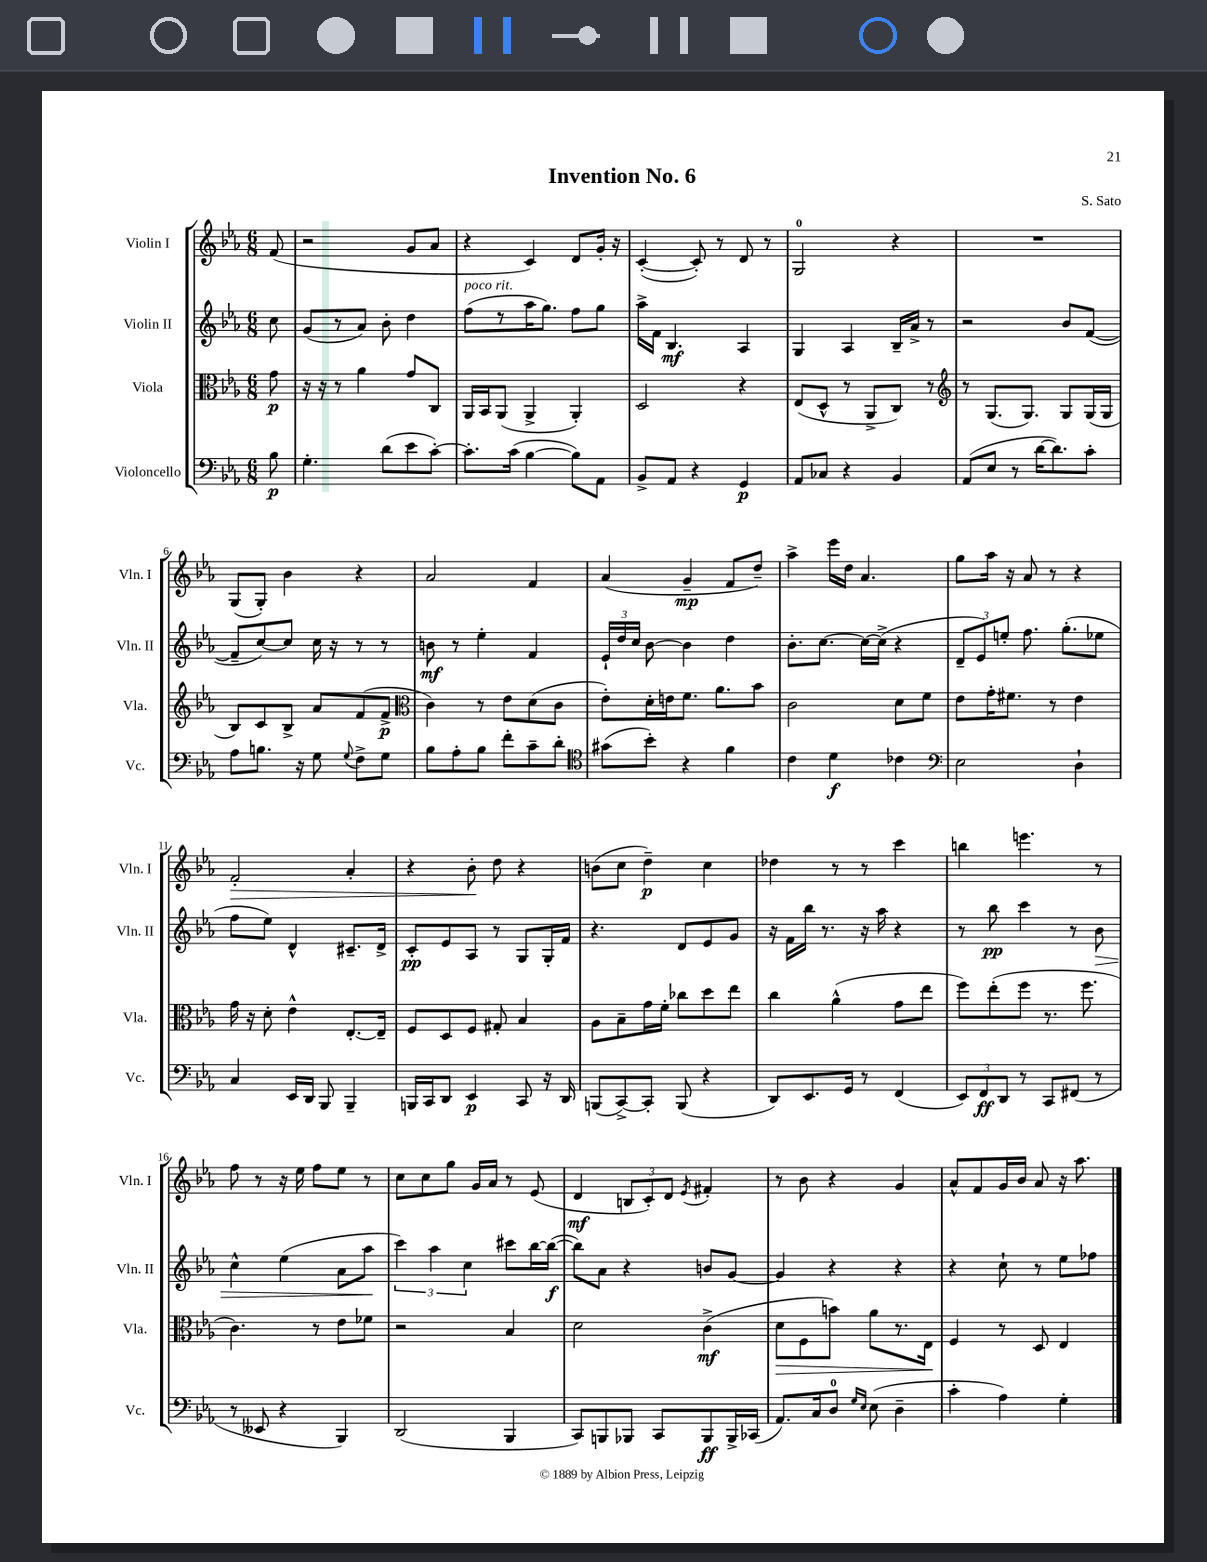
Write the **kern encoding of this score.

**kern	**kern	**kern	**kern
*staff4	*staff3	*staff2	*staff1
*clefF4	*clefC3	*clefG2	*clefG2
*k[b-e-a-]	*k[b-e-a-]	*k[b-e-a-]	*k[b-e-a-]
*M6/8	*M6/8	*M6/8	*M6/8
8B-	8g	8cc	(8f
=	=	=	=
4.G'	16r	(8g	2r
.	16r	.	.
.	8r	8r	.
.	4a-	8a-)	.
(8d	.	8b-'	.
8e-	8g	4dd	8g
[8c')	8C	.	8a-
=	=	=	=
8.c']	16AA-	(8ff	4r
.	16BB-	.	.
.	(8AA-	8r	.
(16c	.	.	.
[4B-	4AA-^	16aa-	4c)
.	.	8.gg)	.
8B-])	4AA-')	8ff	8d
8AA-	.	8gg	16g'
.	.	.	16r
=	=	=	=
8BB-^	2D	16aa-^	([4c'
.	.	16f	.
8AA-	.	4.B-	.
4r	.	.	8c'])
.	.	.	8r
4GG	4r	4A-	8d
.	.	.	8r
=	=	=	=
8AA-	(8E-	4G	2G
8C-	8D^^	.	.
4r	8r	4A-	.
.	8AA-^	.	.
4BB-	8C)	16B-~	4r
.	.	16a-^	.
.	8r	8r	.
=	=	=	=
*	*clefG2	*	*
(8AA-	8r	2r	2.r
8E-	(8.G	.	.
8r	.	.	.
.	8.G)	.	.
[16d	.	.	.
8.d])	.	.	.
.	8G	8b-	.
8c'	(16G	([8f	.
.	16G	.	.
=	=	=	=
8A-	8B-)	8f~]	(8G
8.B	8c	[8cc)	8G')
.	8B-^	8cc]	4b-
16r	.	.	.
8G	8a-	16cc	.
.	.	16r	.
8qqG	.	.	.
8F^	(8f	8r	4r
8G	8f^	8r	.
=	=	=	=
*	*clefC3	*	*
8B-	4c)	8b	2a-
8A-'	.	8r	.
8B-	8r	4ee-'	.
8f'	8e-	.	.
8c~	(8d	4f	4f
8d'	8c	.	.
=	=	=	=
*clefC4	*	*	*
(8g#	8e-')	24e-`	(4a-
.	.	24dd	.
.	.	24cc	.
8b-')	16d'	[8b-	.
.	16e	.	.
4r	8.f	4b-]	4g~
.	8.a-	.	.
4f	.	4dd	8f
.	8b-	.	8dd~)
=	=	=	=
4c	2c	8.b-'	4aa-^
.	.	[8.cc	.
4d	.	.	16eee-
.	.	.	16dd
.	.	16cc_	4.a-
.	.	(16cc^]	.
4c-	8d	4r	.
.	8f	.	.
=	=	=	=
*clefF4	*	*	*
2E-	8e-	12d~	8gg
.	.	12e-)	.
.	16g'	.	16aa-
.	.	12ee'	.
.	8.f#	.	16r
.	.	8.ff	8a-
.	8r	.	8r
.	.	(8.gg'	.
4D`	4e-	.	4r
.	.	8ee-	.
=	=	=	=
4C	16g	8ff	2f'
.	16r	.	.
.	8d'	8ee-)	.
16EE-	4e-^^	4d^^	.
16DD	.	.	.
8BBB-	.	.	.
4BBB-~	[8.E-'	8.c#~	4a-'
.	16E-~]	16d^	.
=	=	=	=
16BBB	8F	8c'	4r
16CC	.	.	.
8DD	8D	8e-	.
4EE-	8F	8A-	8b-'
.	8G#'	8r	8dd
8CC	4B-	8G	4r
16r	.	16G'	.
16DD	.	16f	.
=	=	=	=
(8BBB	8A-	4.r	(8b
[8CC^)	8B-~	.	8cc
8CC']	16g	.	4dd~)
.	16f'	.	.
(8BBB	8cc-	8d	.
4r	8dd	8e-	4cc
.	8ee-	8g	.
=	=	=	=
8DD)	4cc	16r	4dd-
.	.	16f	.
8.EE-	.	16bb-	.
.	.	8.r	.
.	(4a-^^	.	8r
16GG	.	.	.
8r	.	16r	8r
.	.	16aa-	.
(4FF	8g	4r	4ccc
.	8ee-	.	.
=	=	=	=
12EE-)	8ff)	8r	4bb
12FF	.	.	.
.	(8ee-'	8bb-	.
12DD	.	.	.
8r	8ff	4ccc	4.eee
8CC	8.r	.	.
(8FF#	.	8r	.
.	8.ff	.	.
8r	.	8b-	8r
=	=	=	=
8r	4.c)	4cc^^	8ff
8EE--	.	.	8r
4r	.	(4ee-	16r
.	.	.	16ee-
.	8r	.	8ff
4BBB-)	8e-	8a-	8ee-
.	8f-	8aa-	8r
=	=	=	=
(2DD	2r	6ccc)	8cc
.	.	.	8cc
.	.	6aa-	.
.	.	.	8gg
.	.	6cc	.
.	.	.	16g
.	.	.	16a-
4BBB-	4B-	8ccc#	8r
.	.	[16bb-	(8e-
.	.	(16bb-_	.
=	=	=	=
8CC)	2d	8bb-])	4d
8BBB	.	8a-	.
8BBB-	.	4r	12B
.	.	.	12c')
8CC	.	.	.
.	.	.	12d
.	.	.	8qe-
8BBB-	(4c^	8b	4f#'
16BBB-^	.	[8g	.
(16CC-	.	.	.
=	=	=	=
8.AA-)	8d	4g]	8r
.	8F	.	8b-
16C	.	.	.
8D	8b)	4r	4r
16qqG	.	.	.
16qqE-	.	.	.
(8E-	8a-	.	.
4D~	8.r	4r	4g
.	16E-	.	.
=	=	=	=
4c'	4F	4r	8a-^^
.	.	.	8f
4A-)	8r	8cc`	16g
.	.	.	16b-
.	8D	8r	8a-
4G'	4E-	8ee-	16r
.	.	.	8.aa-
.	.	8ff-	.
==	==	==	==
*-	*-	*-	*-
